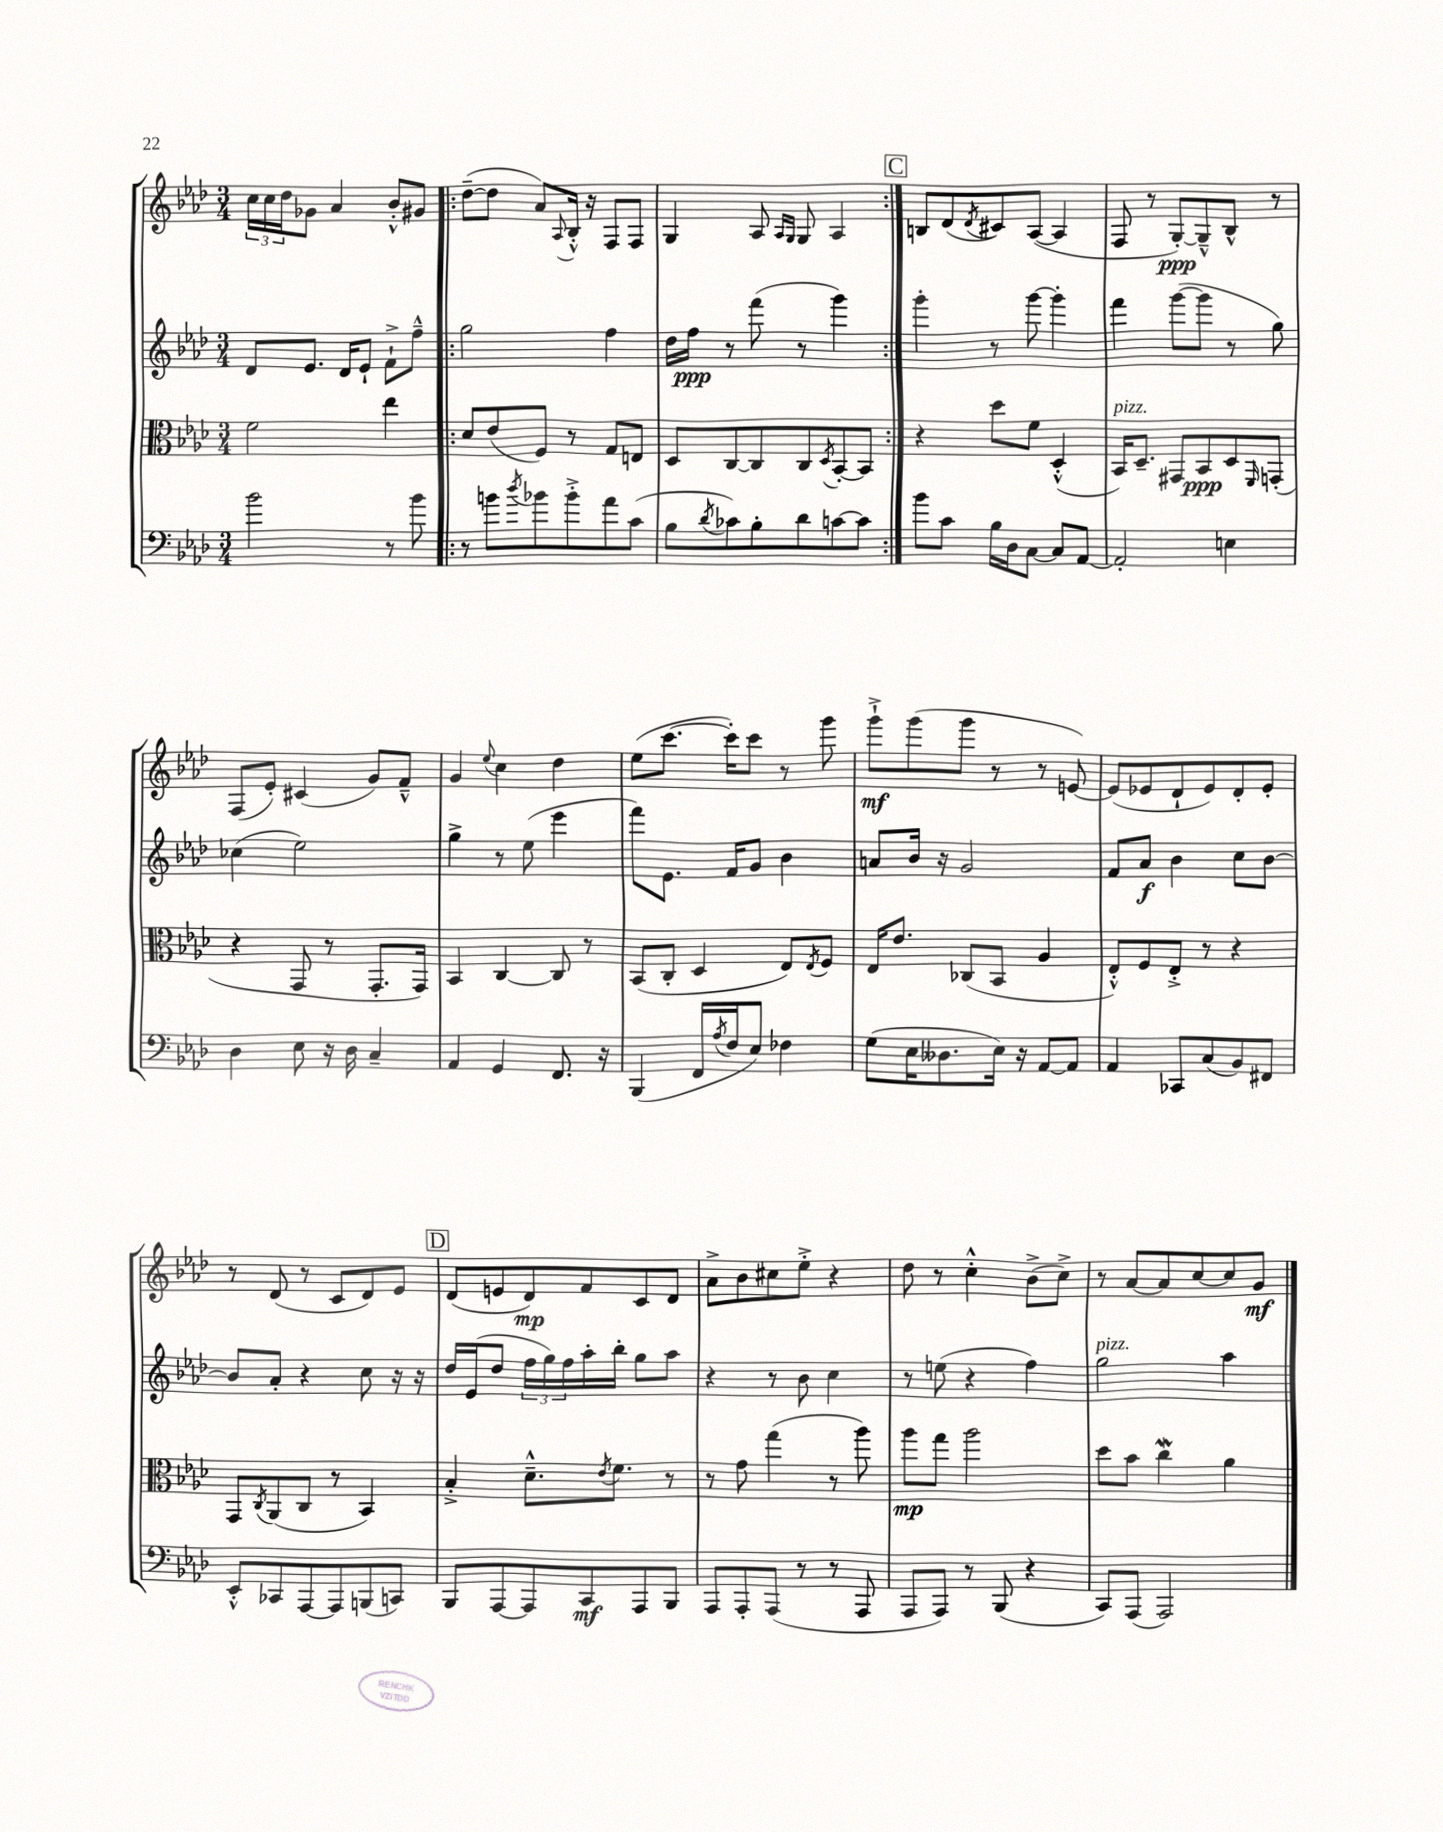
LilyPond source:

<<
\new StaffGroup <<
\new Staff = "s0" {
    \clef treble \key aes \major \numericTimeSignature \time 3/4
    \tuplet 3/2 { c''16 c''16 des''16 } ges'8 aes'4 bes'8-.-^ gis'8 |
    \repeat volta 2 { des''8~--( des''8 aes'8) \appoggiatura { aes8 } bes16-.-^ r16 f8 f8 |
    g4 aes8 \grace { aes16 g16 } g8 aes4 | }
    \mark \markup { \box "C" } b8 des'8( \acciaccatura { des'8 } cis'8) aes8~( aes4 |
    f8 r8 g8~-.\ppp) g8---^ bes8-^ r8 |
    f8( ees'8-.) cis'4( g'8) f'8---^ |
    g'4 \appoggiatura { ees''8 } c''4 des''4 |
    ees''8( c'''8.~ c'''16-.) c'''8 r8 g'''8 |
    g'''8-!->\mf g'''8( g'''8 r8 r8 e'8~) |
    e'8( ees'8 des'8-! ees'8) des'8-. ees'8-. |
    r8 des'8( r8 c'8 des'8) ees'8 |
    \mark \markup { \box "D" } des'8( e'8 des'8\mp) f'8 c'8 des'8 |
    aes'8-> bes'8 cis''8 ees''8-.-> r4 |
    des''8 r8 c''4-.-^ bes'8->( c''8->) |
    r8 aes'8~ aes'8 c''8~ c''8 g'8\mf \bar "|." |
}
\new Staff = "s1" {
    \clef treble \key aes \major \numericTimeSignature \time 3/4
    des'8 ees'8. des'16 ees'8-! f'8-!-> f''8---^ |
    \repeat volta 2 { g''2 f''4 |
    des''16 f''16\ppp r8 f'''8( r8 g'''4) | }
    \mark \markup { \box "C" } g'''4-. r8 g'''8~ g'''4-. |
    f'''4 g'''8~( g'''8 r8 g''8) |
    ces''4( ees''2) |
    g''4-> r8 ees''8( ees'''4 |
    f'''8) ees'8. f'16 g'8 bes'4 |
    a'8 bes'16 r16 g'2 |
    f'8 aes'8\f bes'4 c''8 bes'8~ |
    bes'8 aes'8-. r4 c''8 r16 r16 |
    \mark \markup { \box "D" } des''16 ees'16( des''8 \tuplet 3/2 { f''16 g''16) f''16 } aes''16-. bes''16-. g''8 aes''8 |
    r4 r8 bes'8 c''4 |
    r8 e''8( r4 f''4) |
    g''2^\markup { \italic "pizz." } aes''4 \bar "|." |
}
\new Staff = "s2" {
    \clef alto \key aes \major \numericTimeSignature \time 3/4
    f'2 ees''4 |
    \repeat volta 2 { des'8 ees'8( f8) r8 g8 e8 |
    des8 c8~ c8 c8 \acciaccatura { des8 } bes,8~-. bes,8 | }
    \mark \markup { \box "C" } r4 des''8 f'8 des4-.-^( |
    bes,16^\markup { \italic "pizz." }) des8.-- gis,8 bes,8\ppp des8 \grace { f,16 } g,8-.( |
    r4 g,8 r8 g,8.-. g,16) |
    bes,4 c4~ c8 r8 |
    bes,8( c8-. des4 ees8) \acciaccatura { ees8 } f8 |
    ees16 ees'8. ces8( bes,8 aes4 |
    ees8-.-^) f8 ees8-.-> r8 r4 |
    g,8 \acciaccatura { c8 } aes,8( c8 r8 bes,4) |
    \mark \markup { \box "D" } bes4-.-> des'8.---^ \acciaccatura { ees'8 } f'8. r8 |
    r8 g'8 g''4( r8 aes''8) |
    aes''8\mp g''8 aes''2 |
    des''8 bes'8 c''4\mordent aes'4 \bar "|." |
}
\new Staff = "s3" {
    \clef bass \key aes \major \numericTimeSignature \time 3/4
    bes'2 r8 bes'8 |
    \repeat volta 2 { r8 b'8 \acciaccatura { des''8 } bes'8 bes'8-.-> aes'8 c'8( |
    bes8 \acciaccatura { des'8 } ces'8) bes8-. des'8 c'8~ c'8 | }
    \mark \markup { \box "C" } bes'8 c'8 bes16 des16 c8~ c8 aes,8~ |
    aes,2-. e4 |
    des4 ees8 r16 des16 c4-- |
    aes,4 g,4 f,8. r16 |
    bes,,4( f,16 \acciaccatura { aes8 } f16 ees8) fes4 |
    g8( ees16 deses8. ees16) r16 aes,8~ aes,8 |
    aes,4 ces,8 c8( bes,8) fis,8 |
    ees,8-.-^ ces,8 aes,,8~ aes,,8 b,,8( c,8) |
    \mark \markup { \box "D" } bes,,8 aes,,8~ aes,,8 c,8\mf aes,,8 bes,,8 |
    aes,,8 aes,,8-. aes,,8( r8 r8 aes,,8 |
    aes,,8 aes,,8) r8 bes,,8( r4 |
    c,8) aes,,8( aes,,2) \bar "|." |
}
>>
>>
\layout { \context { \Score \remove "Bar_number_engraver" } }
